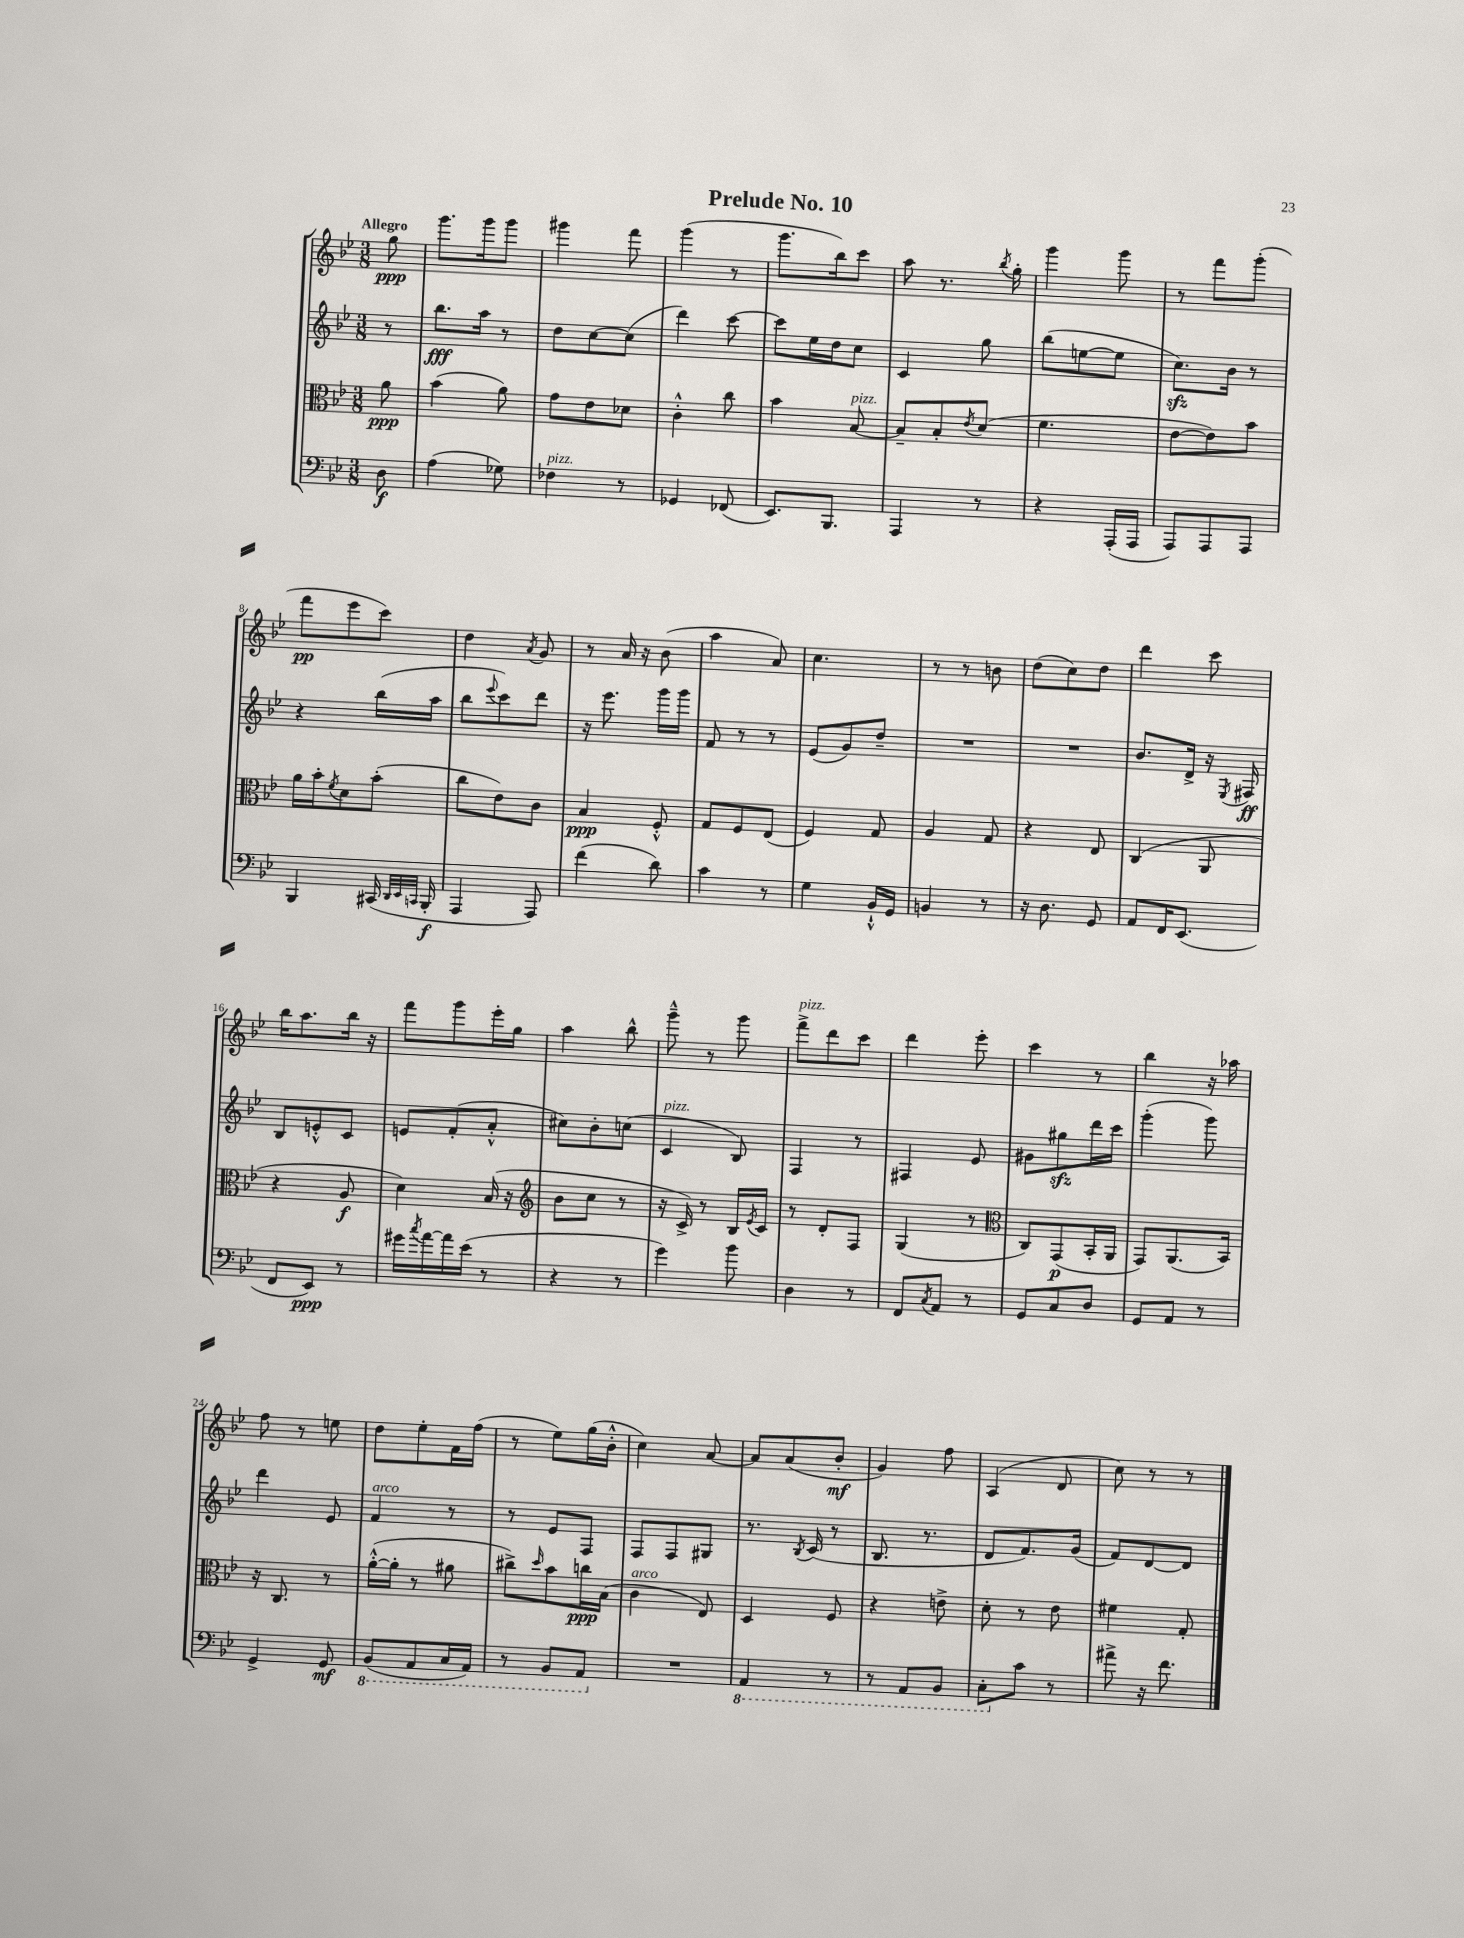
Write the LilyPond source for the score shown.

\header { title = "Prelude No. 10" }
<<
\new StaffGroup <<
\new Staff = "s0" {
    \clef treble \key bes \major \numericTimeSignature \time 3/8 \partial 8 \tempo "Allegro"
    g''8\ppp |
    g'''8. g'''16 g'''8 |
    gis'''4 f'''8 |
    g'''4( r8 |
    g'''8. bes''16) c'''8 |
    a''8 r8. \acciaccatura { bes''8 } g''16-. |
    g'''4 g'''8 |
    r8 f'''8 g'''8-.( |
    f'''8\pp ees'''8 c'''8) |
    d''4 \acciaccatura { a'8 } g'8 |
    r8 a'16 r16 bes'8( |
    a''4 a'8) |
    c''4. |
    r8 r8 b'8 |
    d''8( c''8) d''8 |
    d'''4 c'''8 |
    bes''16 a''8. bes''16 r16 |
    f'''8 g'''8 ees'''16-. g''16 |
    a''4 bes''8-^ |
    g'''8---^ r8 g'''8 |
    f'''8->^\markup { \italic "pizz." } d'''8 c'''8 |
    d'''4 ees'''8-. |
    c'''4 r8 |
    bes''4 r16 aes''16 |
    f''8 r8 e''8 |
    d''8 ees''8-. f'16 f''16( |
    r8 ees''8) g''16( bes'16-.-^ |
    c''4) a'8~ |
    a'8 a'8( bes'8-.\mf |
    g'4) f''8 |
    a4( d'8 |
    c''8) r8 r8 \bar "|." |
}
\new Staff = "s1" {
    \clef treble \key bes \major \numericTimeSignature \time 3/8 \partial 8
    r8 |
    bes''8.\fff a''16 r8 |
    d''8 c''8~ c''8( |
    d'''4) c'''8~ |
    c'''8 ees''16 d''16 c''8 |
    c'4 g''8 |
    bes''8( e''8~ e''8 |
    c''8.\sfz) bes'16 r8 |
    r4 bes''16( a''16 |
    bes''8 \appoggiatura { ees'''8 } c'''8) d'''8 |
    r16 ees'''8. g'''16 g'''16 |
    f'8 r8 r8 |
    ees'8( g'8) d''8-- |
    R4. |
    R4. |
    bes'8. d'16-> r16 \acciaccatura { ees8 } fis16\ff |
    bes8 e'8-.-^ c'8 |
    e'8 f'8-.( a'8-.-^ |
    cis''8) bes'8-. c''8( |
    c'4^\markup { \italic "pizz." } bes8) |
    f4 r8 |
    fis4 ees'8 |
    gis'8 gis''8\sfz d'''16 c'''16 |
    g'''4-.( g'''8) |
    d'''4 ees'8 |
    f'4^\markup { \italic "arco" } r8 |
    r8 ees'8 f8 |
    f8 f8 gis8 |
    r8. \acciaccatura { bes8 } c'16( r8 |
    bes8. r8. |
    d'8 f'8.) g'16( |
    f'8) d'8~ d'8 \bar "|." |
}
\new Staff = "s2" {
    \clef alto \key bes \major \numericTimeSignature \time 3/8 \partial 8
    a'8\ppp |
    bes'4( a'8) |
    g'8 ees'8 des'8 |
    c'4-.-^ c''8 |
    bes'4 bes8~^\markup { \italic "pizz." } |
    bes8-- bes8-. \acciaccatura { ees'8 } d'8( |
    f'4. |
    ees'8~ ees'8) bes'8 |
    a'16 bes'16-. \acciaccatura { f'8 } d'8 bes'8-.( |
    c''8 ees'8) c'8 |
    bes4\ppp f8-.-^ |
    g8 f8 ees8( |
    f4) g8 |
    a4 g8 |
    r4 ees8 |
    c4( a,8 |
    r4 a8\f |
    d'4) bes16( r16 |
    \clef treble bes'8 c''8 r8 |
    r16 c'16->) r8 bes16 \acciaccatura { ees'8 } c'16 |
    r8 d'8-. f8 |
    g4( r8 |
    \clef alto c8) g,8\p( bes,16-. a,16 |
    g,8) a,8.( bes,16) |
    r16 c8. r8 |
    a'16~-.-^( a'16-. r8 ais'8 |
    cis''8->) \grace { d''16 } bes'8 c''16\ppp bes16( |
    c'4^\markup { \italic "arco" } ees8) |
    d4 f8 |
    r4 e'8-> |
    d'8-. r8 ees'8 |
    fis'4 g8-. \bar "|." |
}
\new Staff = "s3" {
    \clef bass \key bes \major \numericTimeSignature \time 3/8 \partial 8
    d8\f |
    a4( ges8) |
    fes4^\markup { \italic "pizz." } r8 |
    ges,4 fes,8( |
    ees,8.) bes,,8. |
    a,,4 r8 |
    r4 a,,16-.( a,,16 |
    a,,8) a,,8 a,,8 |
    bes,,4 cis,16( \grace { d,32 ees,32 c,32 } bes,,16-.\f |
    a,,4 a,,8) |
    f'4( d'8) |
    c'4 r8 |
    g4 bes,16-!-^ g,16 |
    b,4 r8 |
    r16 d8. g,8 |
    a,8 f,16 ees,8.( |
    f,8 ees,8\ppp) r8 |
    gis'16 \acciaccatura { c''8 } a'16~ a'16 ees'16( r8 |
    r4 r8 |
    g'4) bes'8 |
    d4 r8 |
    f,8 \acciaccatura { c8 } a,8 r8 |
    g,8 c8 d8 |
    g,8 a,8 r8 |
    g,4-> g,8\mf |
    \ottava #-1 bes,,8( a,,8 c,16 a,,16) |
    r8 bes,,8 a,,8 \ottava #0 |
    R4. |
    \ottava #-1 a,,4 r8 |
    r8 a,,8 bes,,8 |
    c,8-. \ottava #0 c'8 r8 |
    ais'8-> r16 f'8. \bar "|." |
}
>>
>>
